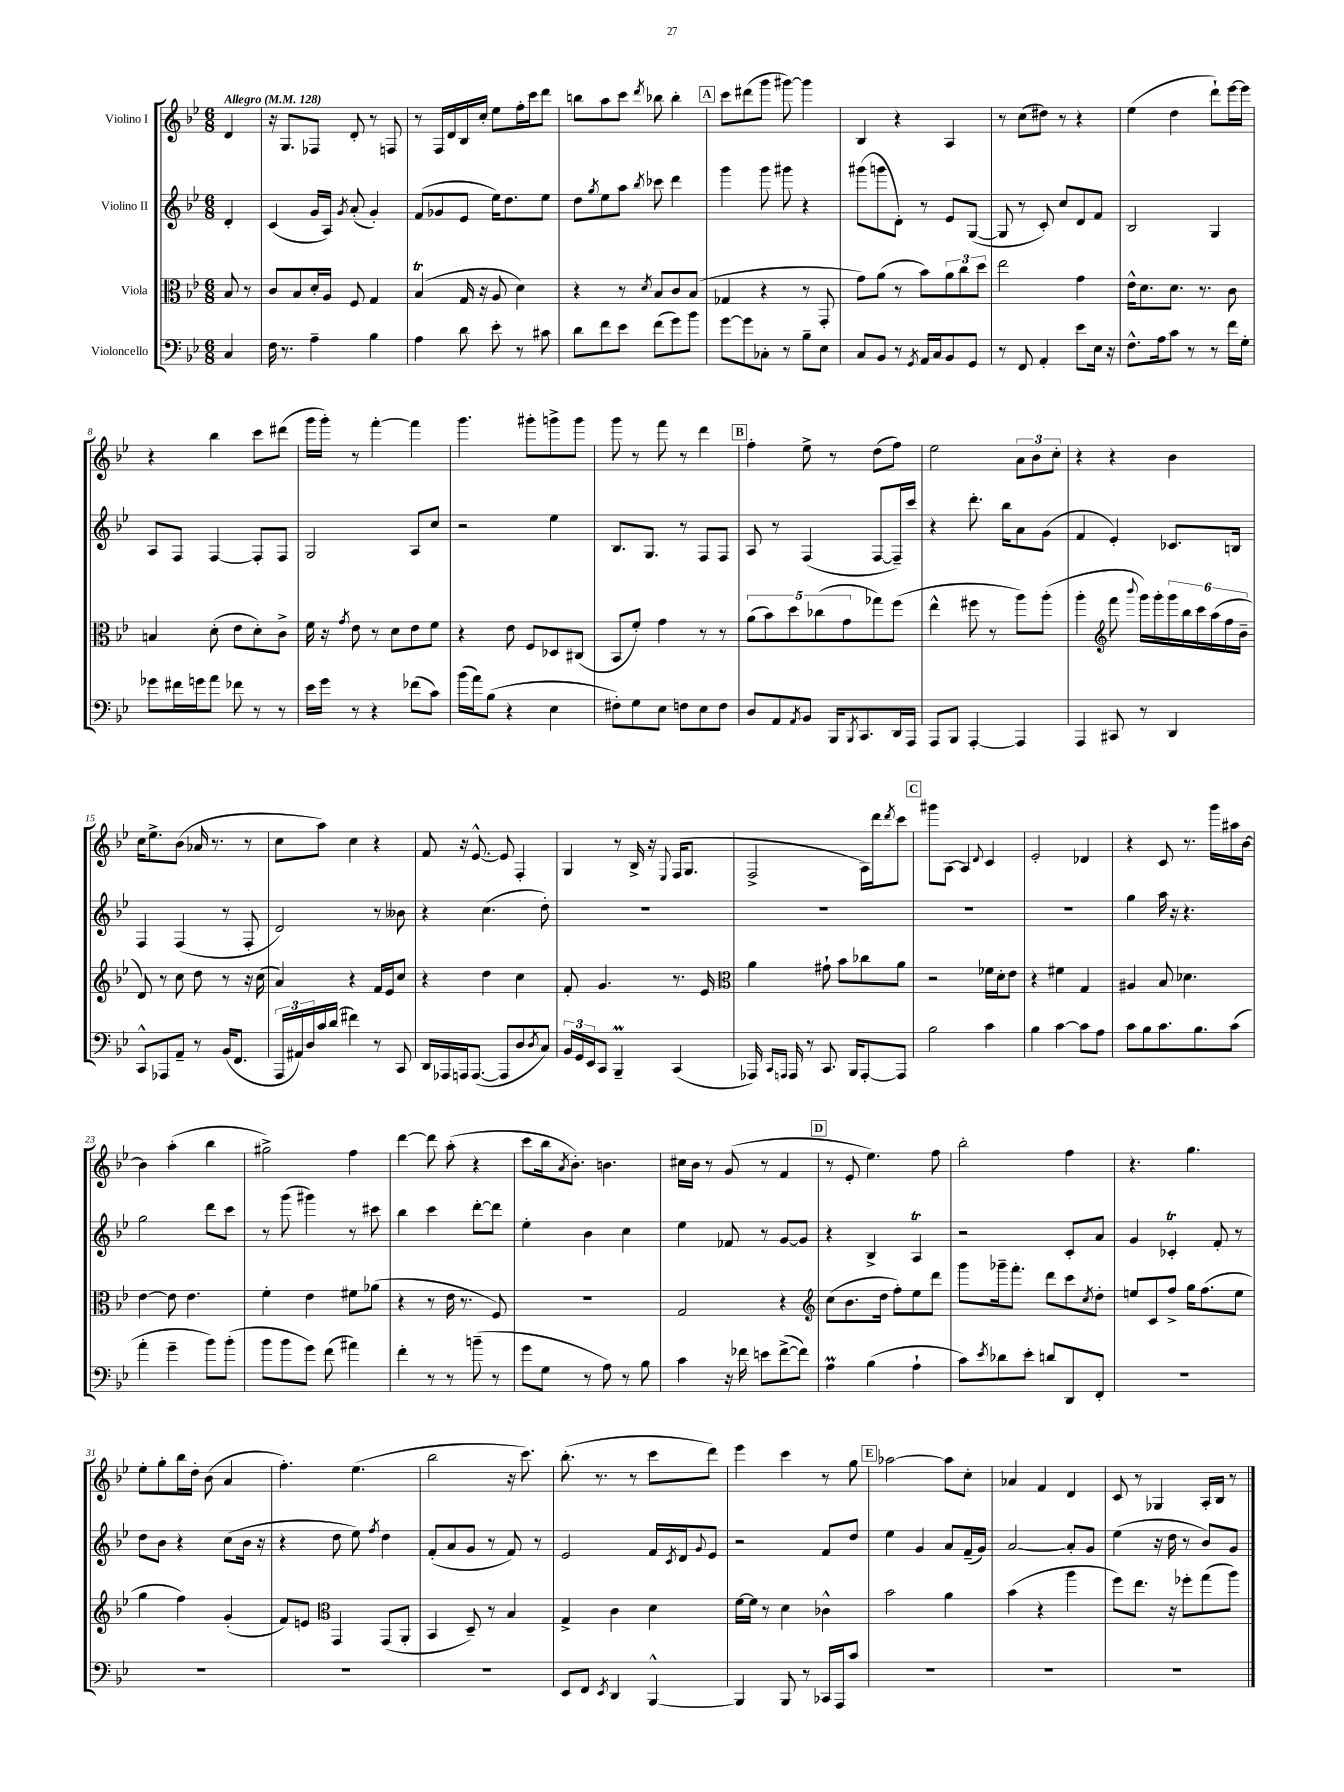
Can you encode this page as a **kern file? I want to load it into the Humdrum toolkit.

**kern	**kern	**kern	**kern
*part4	*part3	*part2	*part1
*staff4	*staff3	*staff2	*staff1
*I"Violoncello	*I"Viola	*I"Violino II	*I"Violino I
*clefF4	*clefC3	*clefG2	*clefG2
*k[b-e-]	*k[b-e-]	*k[b-e-]	*k[b-e-]
*M6/8	*M6/8	*M6/8	*M6/8
*MM128	*MM128	*MM128	*MM128
=	=	=	=
!	!	!	!LO:TX:a:B:t=Allegro
4C/	8B-/	4d'/	4d/
.	8r	.	.
=1	=1	=1	=1
16F\	8c/L	(4c/	16r
8.r	.	.	8.G/L
.	8B-/	.	.
4A~\	16d'/L	16g/LL	8F-X/J
.	16A/JJ	16A/JJ)	.
.	.	8qg/	.
.	8F/	(8a'/	8d'/
4B-\	4G/	4g'/)	8r
.	.	.	8Fn/
=2	=2	=2	=2
4A\	(4B-T/	(8f/L	8r
.	.	8g-X/	16F/LL
.	.	.	16d/
8d\	16G/	8e-/J	16B-/
.	16r	.	16cc'/JJ
8e-'\	8A/	16ee-\KL)	8ee-\L
.	.	8.dd\	.
8r	4d\)	.	16ff'\L
.	.	.	16ccc\J
8c#X\	.	8ee-\J	8ddd\J
=3	=3	=3	=3
8d\L	4r	8dd\L	8bbn\L
.	.	8qgg/	.
8f\	.	8ee-\	8aa\
8e-\J	8r	8aa\J	8ccc\J
.	8qd/	8qbb-/	8qddd/
(8f\L	8B-/L	8ccc-X\	8bb-X\
8g\)	8c/	4ddd\	4bb-'\
8b-\J	(8B-/J	.	.
!!LO:REH:place=s1:t=A
=4	=4	=4	=4
[8g\L	4G-X/	4ggg\	8ccc\L
8g\]	.	.	(8ddd#X\
8C-X'\J	4r	8ggg\	8ggg\J
8r	.	8ggg#X\	[8ggg#X\)
8B-~\L	8r	4r	4ggg#\]
8E-\J	8GG'/	.	.
=5	=5	=5	=5
8C/L	8g\L)	(8ggg#X\L	4B-/
8BB-/J	(8a\J	8gggn\	.
8r	8r	8d'\J)	4r
8qGG/	.	.	.
16AA/LL	8b-\L)	8r	.
16C/J	.	.	.
8BB-/	12a\	8e-/L	4A/
.	12cc\	.	.
8GG/J	.	([8G/J	.
.	12dd\J	.	.
=6	=6	=6	=6
8r	2ee-\	8G/]	8r
8FF/	.	8r	(8cc\L
4AA'/	.	8c'/)	8dd#X\J)
.	.	8cc/L	8r
8e-\L	4g\	8d/	4r
16E-\Jk	.	8f/J	.
16r	.	.	.
=7	=7	=7	=7
8.F^^\L	16e-^^\KL	2B-/	(4ee-\
.	8.d\	.	.
16A\k	.	.	.
8c\J	8.d\J	.	4dd\
8r	.	.	.
.	8.r	.	.
8r	.	4G/	8ddd`\L)
16f\LL	8c\	.	[16eee-\L
16G'\JJ	.	.	16eee-\JJ]
!!LO:LB:g=z
=8	=8	=8	=8
8g-X\L	4Bn/	8A/L	4r
16f#X\L	.	8F/J	.
16gn\J	.	.	.
8a\J	(8d'\	[4F/	4bb-\
8f-X\	8e-\L	.	.
8r	8d'\)	8F'/L]	8ccc\L
8r	8c^\J	8F/J	(8ddd#X\J
=9	=9	=9	=9
16e-\LL	16f\	2G/	16ggg\LL
16g\JJ	16r	.	16ggg'\JJ)
.	8qg/	.	.
8r	8e-\	.	8r
4r	8r	.	[4fff'\
.	8d\L	.	.
(8f-X\L	8e-\	8A/L	4fff\]
8c\J)	8f\J	8cc/J	.
=10	=10	=10	=10
(16b-\LL	4r	2r	4.ggg\
16a\J)	.	.	.
(8B-\J	.	.	.
4r	8e-\	.	.
.	8F/L	.	8ggg#X'\L
4E-\	8D-X/	4ee-\	8gggn^\
.	(8C#X/J	.	8ggg\J
=11	=11	=11	=11
8F#X'\L)	8BB-/L	8.B-/L	8ggg\
8G\	8f'/J)	.	8r
.	.	8.G/J	.
8E-\J	4g\	.	8fff\
8Fn\L	.	8r	8r
8E-\	8r	8F/L	4ddd\
8F\J	8r	8F/J	.
!!LO:REH:place=s1:t=B
=12	=12	=12	=12
8D/L	(10a\L	8A/	4ff'\
.	10b-\)	.	.
8AA/	.	8r	.
.	10dd\	.	.
8qAA/	.	.	.
8BB-/J	.	(4F/	8ee-^\
.	(10cc-X\	.	.
16BBB-/KL	.	.	8r
.	10g\	.	.
8qBBB-/	.	.	.
8.CC/	.	.	.
.	8gg-X\)	[8F/L	(8dd\L
16DD/L	(8ff\J	16F~/L])	8ff\J)
16AAA/JJ	.	16ccc/JJ	.
=13	=13	=13	=13
8AAA/L	4ee-^^\	4r	2ee-\
8BBB-/J	.	.	.
[4AAA'/	8ff#X\	8.ddd'\	.
.	8r	.	.
.	.	16bb-\KL	.
4AAA/]	8aa\L)	8a\	12a\L
.	.	.	12b-\
.	(8aa'\J	(8g\J	.
.	.	.	12cc'\J
=14	=14	=14	=14
4AAA/	4aa'\	4f/	4r
*	*clefG2	*	*
8CC#X/	8fff\	4e-'/)	4r
.	8qqbbb-/	.	.
8r	16ggg\LL)	.	.
.	16ggg'\	.	.
4DD/	24ggg\	8.c-X/L	4b-\
.	24bb-\	.	.
.	24ccc\	.	.
.	(24aa\	.	.
.	24ff\	.	.
.	.	16Bn/Jk	.
.	24b-~\JJ	.	.
!!LO:LB:g=z
=15	=15	=15	=15
8CC^^/L	8d/)	4F/	16cc\KL
.	.	.	8.ee-^\
8AAA-X/	8r	.	.
8AA~/J	8cc\	(4F/	(8b-\J
8r	8dd\	.	16a-X/
.	.	.	8.r
(16BB-/KL	8r	8r	.
8.FF/J	.	.	.
.	16r	8F'/	8r
.	(16cc\	.	.
=16	=16	=16	=16
24AAA/LL	4a/)	2d/)	8cc\L
24AA#X/)	.	.	.
24D/	.	.	.
16c/	.	.	8aa\J)
(16d/JJ	.	.	.
4f#X\)	4r	.	4cc\
8r	16f/LL	8r	4r
.	16e-/J	.	.
8CC/	8cc/J	8b--X\	.
=17	=17	=17	=17
16DD/LL	4r	4r	8f/
16AAA-X/	.	.	.
16AAAn/J	.	.	16r
([8.AAA/J	.	.	[8.e-^^/
.	4dd\	(4.cc\	.
8AAA/L]	.	.	8e-/]
8D/	4cc\	.	4F'/
8qD/	.	.	.
8C/J)	.	8dd'\)	.
=18	=18	=18	=18
24BB-/LL	8f'/	2.r	4G/
24GG/	.	.	.
24EE-/J	.	.	.
8CC/J	4.g/	.	.
4BBB-M~/	.	.	8r
.	.	.	16B-^/
.	.	.	16r
.	.	.	8qqE-/
(4CC/	8.r	.	(16F/KL
.	.	.	8.G/J
.	16e-/	.	.
=19	=19	=19	=19
*	*clefC3	*	*
16AAA-X/)	4a\	2.r	2F^/
16qqCC/LL	.	.	.
16qqAAAn/JJ	.	.	.
16AAA/	.	.	.
8r	.	.	.
8.CC/	8g#X`\	.	.
.	8b-\L	.	.
16BBB-/KL	.	.	.
[8AAA'/	8cc-X\	.	16A\LL)
.	.	.	16ddd\J
.	.	.	8qddd/
8AAA/J]	8a\J	.	8ccc\J
!!LO:REH:place=s1:t=C
=20	=20	=20	=20
2B-\	2r	2.r	8ggg#X\L
.	.	.	[8A\J
.	.	.	4A/]
.	.	.	8qqd/
4c\	16f-X\LL	.	4c/
.	16d'\J	.	.
.	8e-\J	.	.
=21	=21	=21	=21
4B-\	4r	2.r	2e-'/
[4c\	4f#X\	.	.
8c\L]	4G/	.	4d-X/
8A\J	.	.	.
=22	=22	=22	=22
8c\L	4A#X/	4gg\	4r
8B-\	.	.	.
8.c\	8B-/	16aa\	8c/
.	.	16r	.
.	4.d-X\	4.r	8.r
8.B-\	.	.	.
.	.	.	16ggg\LL
(8c\J	.	.	16aa#X\
.	.	.	[16b-\JJ
!!LO:LB:g=z
=23	=23	=23	=23
4a'\	[4e-\	2gg\	4b-\]
4g~\	8e-\]	.	(4aa'\
.	4.e-\	.	.
8b-\L)	.	8ddd\L	4bb-\
(8b-'\J	.	8ccc\J	.
=24	=24	=24	=24
8b-\L	4f'\	8r	2gg#X^\)
8b-\	.	(8ggg\	.
8g\J)	4e-\	4ggg#X\)	.
(8f\	.	.	.
4a#X\)	8f#X\L	8r	4ff\
.	(8a-X\J	8ccc#X\	.
=25	=25	=25	=25
4f'\	4r	4bb-\	[4ddd\
8r	8r	4ccc\	8ddd\]
8r	16e-\	.	(8aa'\
.	8.r	.	.
(8bn~\	.	[8ddd'\L	4r
8r	8F/)	8ddd\J]	.
=26	=26	=26	=26
8g\L	2.r	4ee-'\	8ccc\L
8G\J	.	.	16bb-\k
.	.	.	8qa/
.	.	.	8.b-'\J)
8r	.	4b-\	.
8A\)	.	.	4.bn\
8r	.	4cc\	.
8B-\	.	.	.
=27	=27	=27	=27
4c\	2G/	4ee-\	16cc#X\LL
.	.	.	16b-\JJ
.	.	.	8r
16r	.	8f-X/	(8g/
16f-X\	.	.	.
8en\L	.	8r	8r
([8f-^\	4r	[8g/L	4f/
8f-\J])	.	8g/J]	.
!!LO:REH:place=s1:t=D
=28	=28	=28	=28
*	*clefG2	*	*
4Am\	(8cc\L	4r	8r
.	8.b-\	.	8e-'/
(4B-\	.	4B-^/	4.ee-\)
.	16dd\Jk	.	.
.	8ff'\L)	.	.
4A`\	8ee-\	4At/	.
.	8ddd\J	.	8ff\
=29	=29	=29	=29
8c\L)	8ggg\L	2r	2bb-'\
8qe-/	.	.	.
8d-X\	16ggg-X~\k	.	.
.	8.fff'\J	.	.
8e-'\J	.	.	.
8dn/L	8ddd\L	.	.
8DD/	8ccc\	8c'/L	4ff\
.	8qcc/	.	.
8FF'/J	8dd'\J	8a/J	.
=30	=30	=30	=30
2.r	8een/L	4g/	4.r
.	8c/	.	.
.	8ff^/J	4c-XT'/	.
.	16gg\KL	.	4.gg\
.	(8.ff\	.	.
.	.	8f'/	.
.	8ee\J	8r	.
!!LO:LB:g=z
=31	=31	=31	=31
2.r	4gg\	8dd\L	8ee-'\L
.	.	8b-\J	8gg'\
.	4ff\)	4r	16bb-\L
.	.	.	16dd'\JJ
.	.	.	(8b-\
.	(4g'/	(8cc\L	4a/
.	.	16b-\Jk	.
.	.	16r	.
=32	=32	=32	=32
2.r	8f/L)	4r	4.ff'\)
.	8en/J	.	.
*	*clefC3	*	*
.	4GG/	8dd\	.
.	.	8ee-\)	(4.ee-\
.	.	8qff/	.
.	(8GG/L	4dd\	.
.	8AA'/J	.	.
=33	=33	=33	=33
2.r	4BB-/	(8f'/L	2bb-\
.	.	8a/	.
.	8D~/)	8g/J	.
.	8r	8r	.
.	4B-/	8f/)	16r
.	.	.	8.ccc\)
.	.	8r	.
=34	=34	=34	=34
8EE-/L	4G^/	2e-/	(8.bb-'\
8FF/J	.	.	.
.	.	.	8.r
8qEE-/	.	.	.
4DD/	4c\	.	.
.	.	.	8r
[4BBB-^^/	4d\	16f/LL	8ccc\L
.	.	8qc/	.
.	.	16d/J	.
.	.	8qqg/	.
.	.	8e-/J	8ddd\J)
=35	=35	=35	=35
4BBB-/]	[16f\LL	2r	4eee-\
.	16f\JJ]	.	.
.	8r	.	.
8BBB-/	4d\	.	4ccc\
8r	.	.	.
16CC-X/LL	4c-X^^\	8f/L	8r
16AAA/J	.	.	.
8c/J	.	8dd/J	8gg\
!!LO:REH:place=s1:t=E
=36	=36	=36	=36
2.r	2b-\	4ee-\	[2aa-X\
.	.	4g/	.
.	4a\	8a/L	8aa-\L]
.	.	(16f~/L	8cc'\J
.	.	16g/JJ)	.
=37	=37	=37	=37
2.r	(4b-\	[2a/	4a-X/
.	4r	.	4f/
.	4aa\	8a'/L]	4d/
.	.	8g/J	.
=38	=38	=38	=38
2.r	8ff\L)	(4ee-\	8c/
.	8.ee-\J	.	8r
.	.	16r	4G-X/
.	16r	16dd\	.
.	8ff-X'\L	8r	.
.	(8gg\	8b-/L)	16A'/LL
.	.	.	16B-/JJ
.	8aa\J)	8g/J	8r
==	==	==	==
*-	*-	*-	*-
